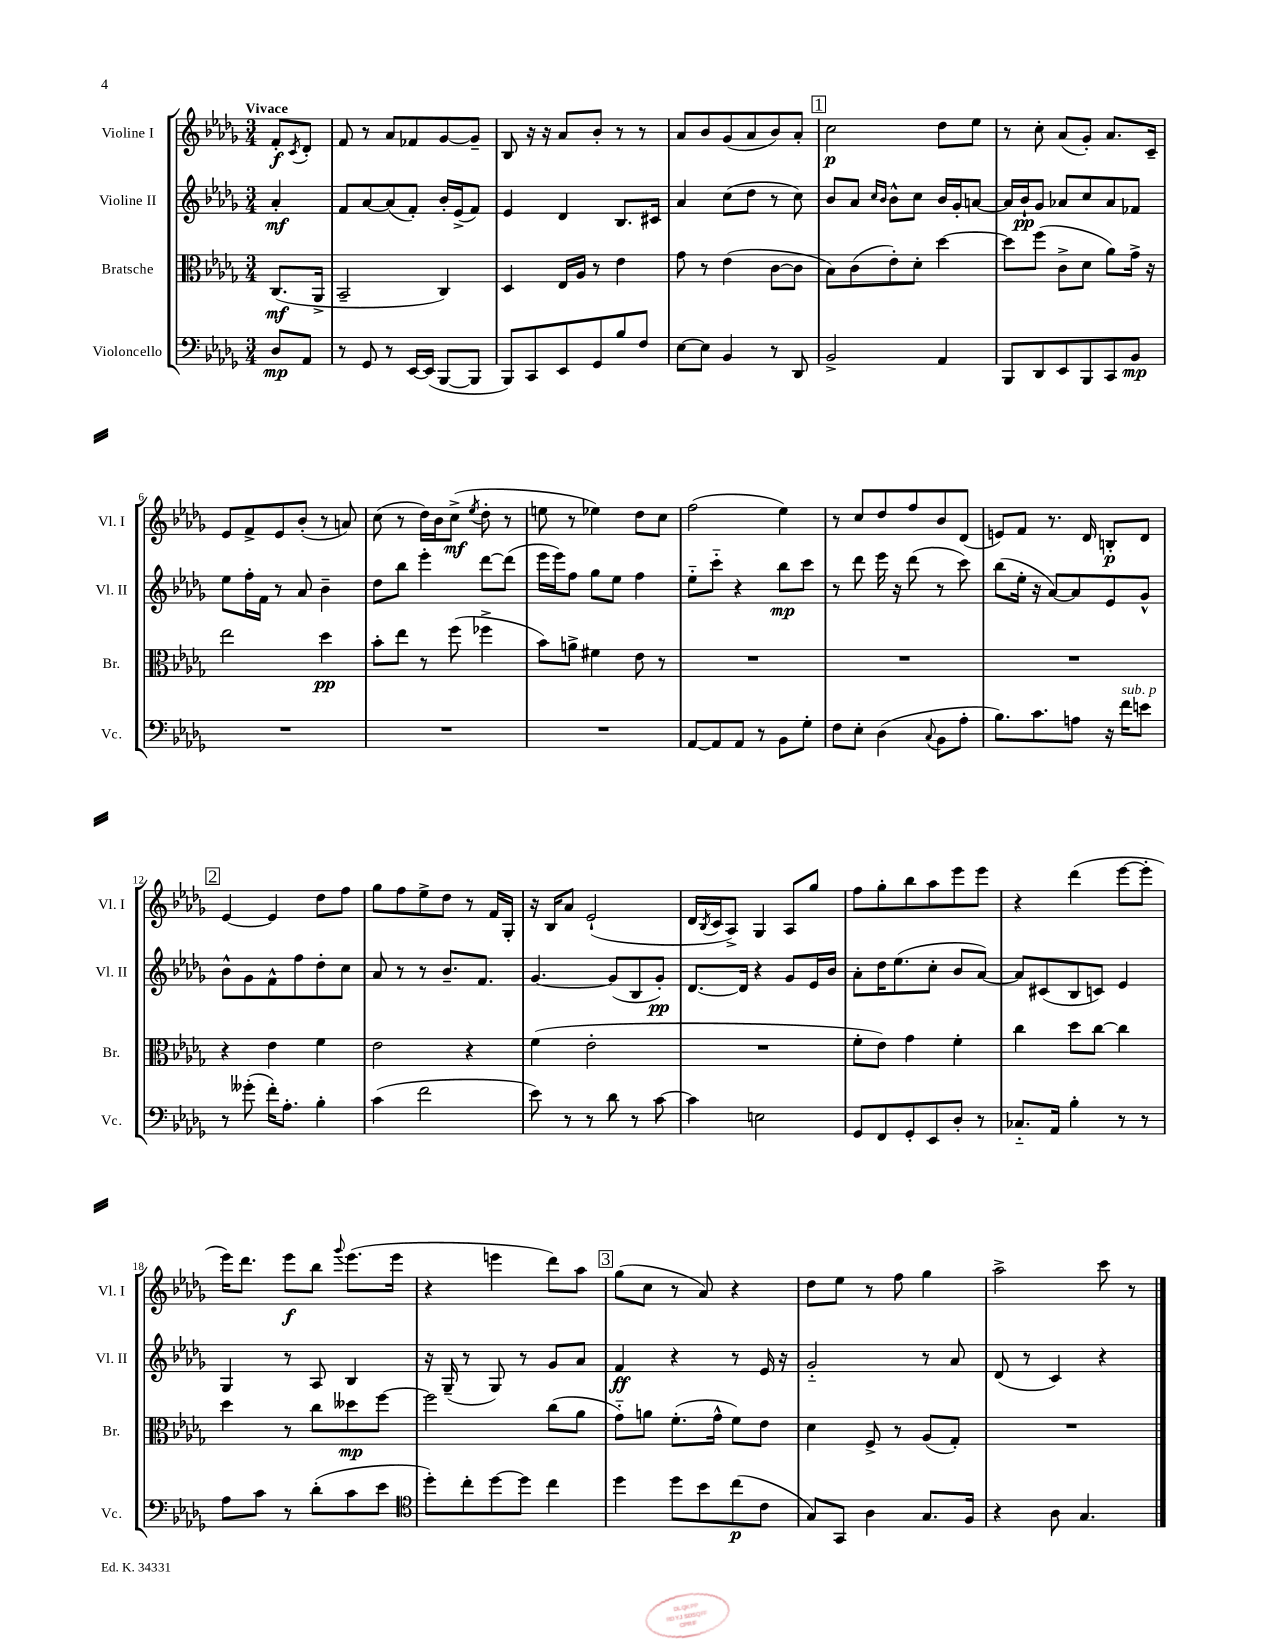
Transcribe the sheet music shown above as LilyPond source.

<<
\new StaffGroup <<
\new Staff = "s0" \with { instrumentName = "Violine I" shortInstrumentName = "Vl. I" } {
    \clef treble \key des \major \numericTimeSignature \time 3/4 \partial 4 \tempo "Vivace"
    f'8-.\f \acciaccatura { c'8 } des'8-. |
    f'8 r8 aes'8 fes'8 ges'8~ ges'8-- |
    bes8 r16 r16 aes'8 bes'8-. r8 r8 |
    aes'8 bes'8 ges'8( aes'8 bes'8) aes'8-. |
    \mark \markup { \box "1" } c''2\p des''8 ees''8 |
    r8 c''8-. aes'8( ges'8-.) aes'8. c'16-- |
    ees'8 f'8-> ees'8 bes'8-.( r8 a'8) |
    c''8( r8 des''16) bes'16 c''8->\mf( \acciaccatura { ees''8 } des''8-. r8 |
    e''8 r8 ees''4) des''8 c''8 |
    f''2( ees''4) |
    r8 c''8 des''8 f''8 bes'8 des'8( |
    e'8) f'8 r8. des'16 b8-.\p des'8 |
    \mark \markup { \box "2" } ees'4~ ees'4 des''8 f''8 |
    ges''8 f''8 ees''8-> des''8 r8 f'16 ges16-. |
    r16 bes16 aes'8 ees'2-!( |
    des'16 \acciaccatura { bes8 } c'16 aes8->) ges4 aes8 ges''8 |
    f''8 ges''8-. bes''8 aes''8 ees'''8 ees'''8 |
    r4 des'''4( ees'''8~ ees'''8-. |
    ees'''16) des'''8. ees'''8\f bes''8 \appoggiatura { ges'''8 } ees'''8.( ees'''16 |
    r4 e'''4 des'''8) aes''8 |
    \mark \markup { \box "3" } ges''8( c''8 r8 aes'8) r4 |
    des''8 ees''8 r8 f''8 ges''4 |
    aes''2-> c'''8 r8 \bar "|." |
}
\new Staff = "s1" \with { instrumentName = "Violine II" shortInstrumentName = "Vl. II" } {
    \clef treble \key des \major \numericTimeSignature \time 3/4 \partial 4
    aes'4-.\mf |
    f'8 aes'8~ aes'8( f'8-.) bes'16-. ees'16->( f'8) |
    ees'4 des'4 bes8. cis'16 |
    aes'4 c''8( des''8 r8 c''8) |
    \mark \markup { \box "1" } bes'8 aes'8 \grace { c''16 bes'16 } bes'8-^ c''8 bes'16 ges'16-. a'8~ |
    a'16 bes'16-!\pp ges'8 aes'8 c''8 aes'8 fes'8 |
    ees''8 f''16-. f'16 r8 aes'8 bes'4-- |
    des''8 bes''8 ees'''4-. des'''8~ des'''8( |
    ees'''16 ees'''16) f''8 ges''8 ees''8 f''4 |
    ees''8-_ c'''8-_ r4 bes''8\mp c'''8 |
    r8 des'''8 ees'''16 r16 des'''8( r8 c'''8) |
    bes''8( ees''16-. r16 aes'8~) aes'8 ees'8 ges'8-^ |
    \mark \markup { \box "2" } bes'8-^ ges'8 f'8-^ f''8 des''8-. c''8 |
    aes'8 r8 r8 bes'8.-- f'8. |
    ges'4.~ ges'8( bes8 ges'8-.\pp) |
    des'8.~ des'16 r4 ges'8 ees'16 bes'16 |
    aes'8-. des''16 ees''8.( c''8-. bes'8 aes'8~) |
    aes'8 cis'8( bes8 c'8) ees'4 |
    ges4 r8 aes8 bes4 |
    r16 ges16--( r8 ges8) r8 ges'8 aes'8 |
    \mark \markup { \box "3" } f'4\ff r4 r8 ees'16 r16 |
    ges'2-_ r8 aes'8 |
    des'8( r8 c'4) r4 \bar "|." |
}
\new Staff = "s2" \with { instrumentName = "Bratsche" shortInstrumentName = "Br." } {
    \clef alto \key des \major \numericTimeSignature \time 3/4 \partial 4
    c8.\mf( aes,16-> |
    bes,2-- c4) |
    des4 ees16 aes16 r8 ees'4 |
    ges'8 r8 ees'4( c'8~ c'8 |
    \mark \markup { \box "1" } bes8) c'8( ees'8-.) des'8-. des''4~ |
    des''8 f''8( c'8-> des'8 aes'8) ges'16-> r16 |
    ees''2 des''4\pp |
    bes'8-. ees''8 r8 f''8( fes''4-> |
    bes'8) a'8-> fis'4 ees'8 r8 |
    R2. |
    R2. |
    R2. |
    \mark \markup { \box "2" } r4 ees'4 f'4 |
    ees'2 r4 |
    f'4( ees'2-. |
    R2. |
    f'8-. ees'8) ges'4 f'4-. |
    c''4 des''8 c''8~ c''4 |
    des''4 r8 c''8 deses''8\mp f''8~ |
    f''2 c''8( aes'8 |
    \mark \markup { \box "3" } ges'8-_) a'8 f'8.-.( ges'16-^ f'8) ees'8 |
    des'4 f8-> r8 aes8( ges8-.) |
    R2. \bar "|." |
}
\new Staff = "s3" \with { instrumentName = "Violoncello" shortInstrumentName = "Vc." } {
    \clef bass \key des \major \numericTimeSignature \time 3/4 \partial 4
    des8\mp aes,8 |
    r8 ges,8 r8 ees,16~ ees,16( bes,,8~ bes,,8 |
    bes,,8) c,8 ees,8 ges,8 bes8 f8 |
    ees8~ ees8 bes,4 r8 des,8 |
    \mark \markup { \box "1" } bes,2-> aes,4 |
    bes,,8 des,8 ees,8 bes,,8 c,8 bes,8\mp |
    R2. |
    R2. |
    R2. |
    aes,8~ aes,8 aes,8 r8 bes,8 ges8-. |
    f8 ees8-. des4( \appoggiatura { c8 } bes,8 aes8-. |
    bes8.) c'8. a8 r16 f'16^\markup { \italic "sub. p" } e'8 |
    \mark \markup { \box "2" } r8 geses'8-.( f'16-.) aes8.-. bes4-. |
    c'4( f'2 |
    ees'8) r8 r8 des'8 r8 c'8~ |
    c'4 e2 |
    ges,8 f,8 ges,8-. ees,8 des8-. r8 |
    ces8.-_ aes,16 bes4-. r8 r8 |
    aes8 c'8 r8 des'8-.( c'8 ees'8 |
    \clef tenor des''8-.) c''8-. des''8~ des''8 c''4 |
    \mark \markup { \box "3" } des''4 des''8 bes'8 c''8\p( c'8 |
    ges8) ges,8 aes4 ges8. f16 |
    r4 aes8 ges4. \bar "|." |
}
>>
>>
